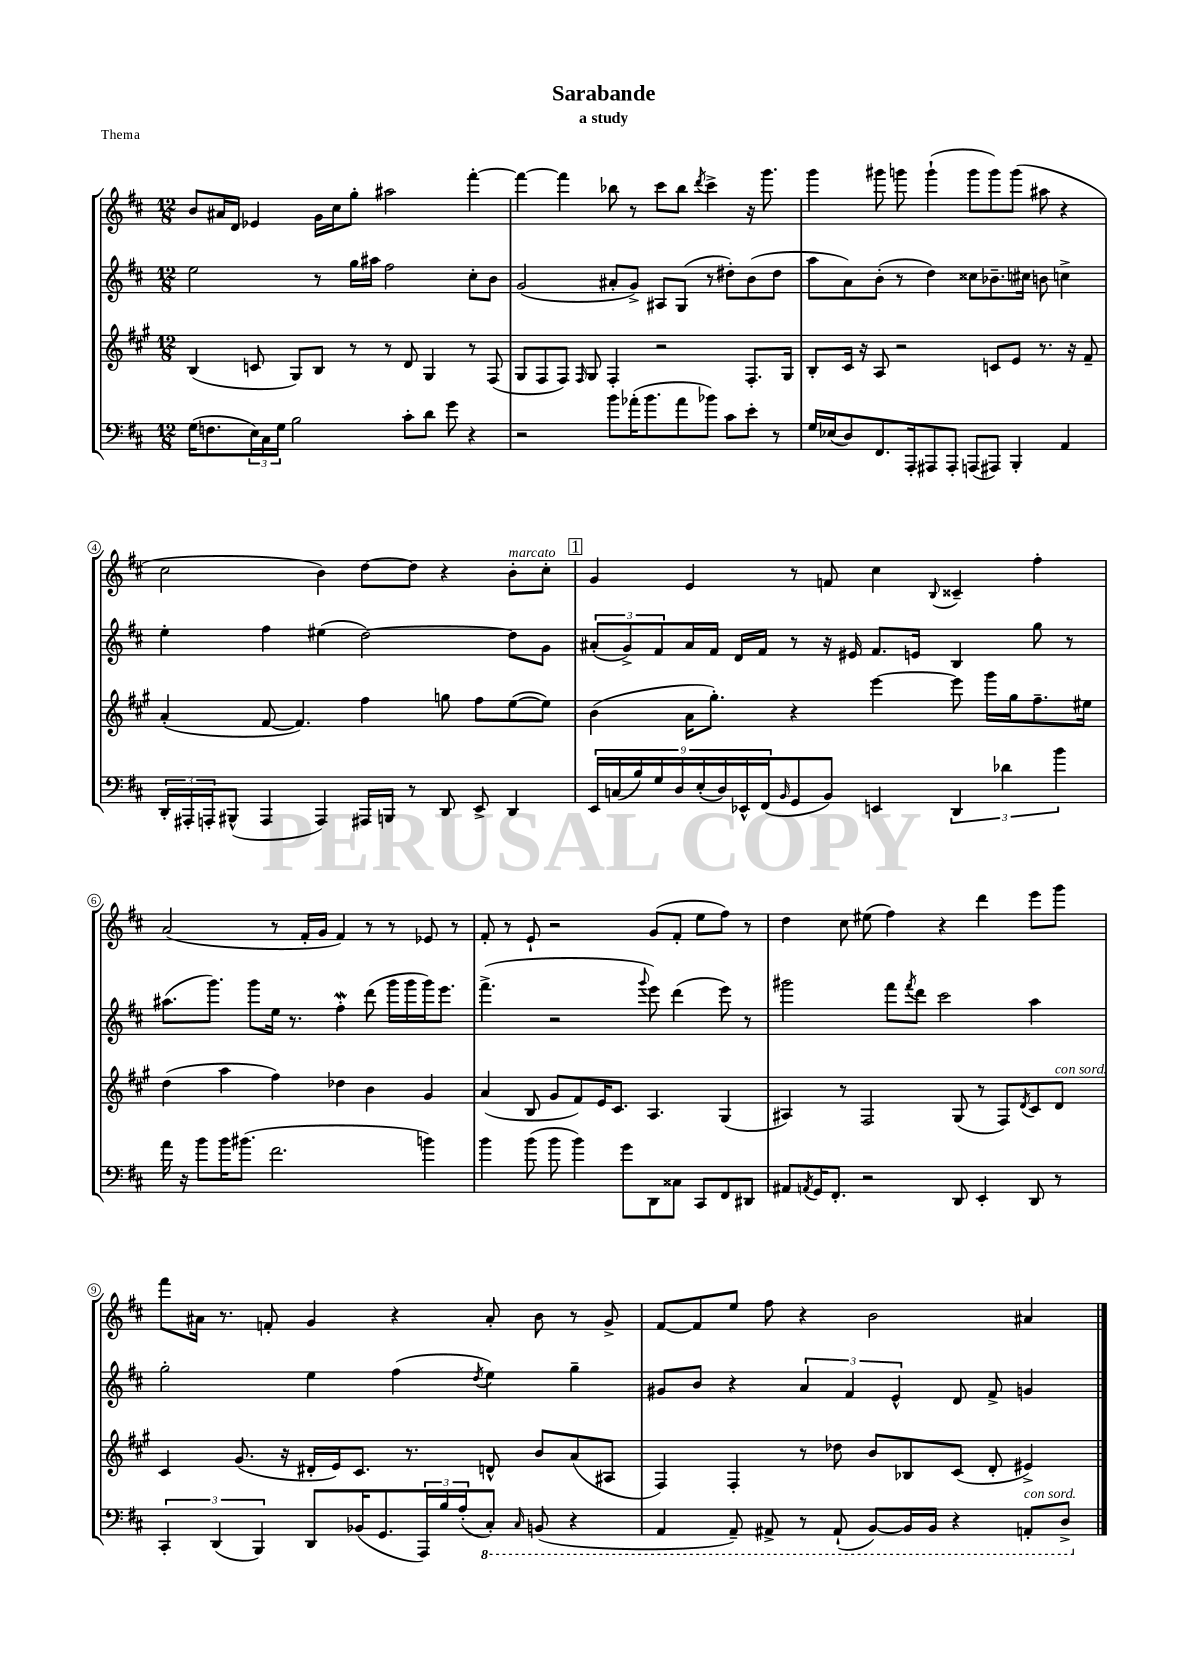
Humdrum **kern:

**kern	**kern	**kern	**kern
*staff4	*staff3	*staff2	*staff1
*clefF4	*clefG2	*clefG2	*clefG2
*k[f#c#]	*k[f#c#g#]	*k[f#c#]	*k[f#c#]
*M12/8	*M12/8	*M12/8	*M12/8
(16G	(4B	2ee	8b
8.F	.	.	.
.	.	.	16a#
.	.	.	16d
24E)	8c	.	4e-
24C#	.	.	.
24G	.	.	.
2B	8G#)	.	.
.	8B	8r	16g
.	.	.	16cc#
.	8r	16gg	8gg'
.	.	16aa#	.
.	8r	2ff#	2aa#
8c#'	8d	.	.
8d	4G#	.	.
8g	.	.	.
4r	8r	8cc#'	[4fff#'
.	(8F#	8b	.
=	=	=	=
2r	8G#	(2g	4fff#_
.	8F#	.	.
.	8F#)	.	4fff#]
.	16qqF#	.	.
.	8G#	.	.
8b	4F#'	8a#'	8bb-
(16a-'	.	8g^)	8r
8.b	.	.	.
.	2r	8A#	8ccc#
8a-	.	(8G	8bb-
.	.	.	8qddd
8b-)	.	8r	4ccc#^
8c#	.	8dd#')	.
8e'	8.F#'	(8b	16r
.	.	.	8.ggg
8r	.	8dd#	.
.	16G#	.	.
=	=	=	=
16G	8B'	8aa	4ggg
(16E-	.	.	.
8D)	16c#	8a)	.
.	16r	.	.
8.FF#	8A	(8b'	8ggg#
.	2r	8r	8ggg
16AAA'	.	.	.
8AAA#	.	4dd)	(4ggg`
8AAA#'	.	.	.
(8AAA	.	8cc##	8ggg
8AAA#)	8c	8.b-~	8ggg)
4BBB'	8e	.	(8ggg
.	.	16cc#	.
.	8.r	8b	8aa#
4AA	.	4cc^	4r
.	16r	.	.
.	8f#~	.	.
=	=	=	=
24DD'	(4a'	4ee'	2cc#
24AAA#'	.	.	.
24AAA'	.	.	.
(8BBB#^^	.	.	.
4AAA	[8f#	4ff#	.
.	4.f#])	.	.
4AAA)	.	(4ee#	4b)
16AAA#	4ff#	[2dd)	[8dd
16BBB	.	.	.
8r	.	.	8dd]
8DD	8gg	.	4r
8EE^	8ff#	.	.
4DD	([8ee	8dd]	8b'
.	8ee])	8g	8cc#'
=	=	=	=
18EE	(4b	(12a#'	4g
(18C	.	.	.
.	.	12g^)	.
18B)	.	.	.
18G	.	12f#	.
18D	.	.	.
.	16a	16a#	4e
(18E'	.	.	.
.	8.gg#')	16f#	.
18D)	.	.	.
.	.	16d	.
18EE-^^	.	.	.
.	.	16f#	.
(18FF#	.	.	.
16qqBB	.	.	.
8GG	4r	8r	8r
8BB)	.	16r	8f
.	.	16e#	.
4EE	[4eee	8.f#	4cc#
.	.	16e	.
.	.	.	8qqB
6DD	8eee]	4B	4c##~
.	16ggg#	.	.
6d-	.	.	.
.	16gg#	.	.
.	8.ff#~	8gg	4ff#'
6b	.	.	.
.	.	8r	.
.	16ee#	.	.
=	=	=	=
16a	(4dd	(8.aa#	(2a
16r	.	.	.
8b	.	.	.
.	.	8.ggg)	.
16b	4aa	.	.
(8.b#	.	.	.
.	.	8ggg	.
2.f#	4ff#)	16ee	8r
.	.	8.r	.
.	.	.	16f#'
.	.	.	16g
.	4dd-	4ff#'	4f#)
.	4b	(8ddd	8r
.	.	16ggg	8r
.	.	16ggg	.
4b)	4g#	16ggg)	8e-
.	.	8.eee	.
.	.	.	8r
=	=	=	=
4b	(4a	(4.fff#^	8f#'
.	.	.	8r
(8b	8B	.	8e`
8b	8g#	2r	2r
4b)	8f#)	.	.
.	16e	.	.
.	8.c#	.	.
8g	.	.	.
.	.	8qqggg	.
8DD	4.A	8eee)	(8g
8C##	.	(4ddd	8f#'
8CC#	.	.	8ee
8FF#	(4G#	8eee)	8ff#)
8DD#	.	8r	8r
=	=	=	=
8AA#	4A#)	2ggg#	4dd
8qAA	.	.	.
16GG	.	.	.
8.FF#'	.	.	.
.	8r	.	8cc#
2r	2F#	.	(8ee#
.	.	8fff#	4ff#)
.	.	8qfff#	.
.	.	8ddd	.
.	.	2ccc#	4r
8DD	(8G#	.	.
4EE'	8r	.	4ddd
.	8F#)	.	.
.	8qd	.	.
8DD	8c#	4aa	8eee
8r	8d	.	8ggg
=	=	=	=
6CC#'	4c#	2gg'	8fff#
.	.	.	16a#
(6DD	.	.	.
.	.	.	8.r
.	(8.g#	.	.
6BBB)	.	.	.
.	.	.	8f'
.	16r	.	.
8DD	16d#'	4ee	4g
.	16e)	.	.
(16BB-	8.c#	.	.
8.GG	.	.	.
.	.	(4ff#	4r
.	8.r	.	.
24AAA)	.	.	.
24B	.	.	.
(24A'	.	.	.
.	.	8qdd	.
8CC#')	8d^^	4ee)	8a#'
16qqCC#	.	.	.
(8BBB	8b	.	8b
4r	(8a	4gg~	8r
.	8A#	.	8g^
=	=	=	=
4AAA	4F#)	8g#	[8f#
.	.	8b	8f#]
8AAA~)	4F#'	4r	8ee
8AAA#^	.	.	8ff#
8r	8r	6a	4r
(8AAA#`	8dd-	.	.
.	.	6f#	.
[8BBB)	8b	.	2b
.	.	6e^^	.
16BBB]	8B-	.	.
16BBB	.	.	.
4r	(8c#	8d	.
.	8d'	8f#^	.
8AAA'	4e#^)	4g	4a#
8DD^	.	.	.
==	==	==	==
*-	*-	*-	*-
